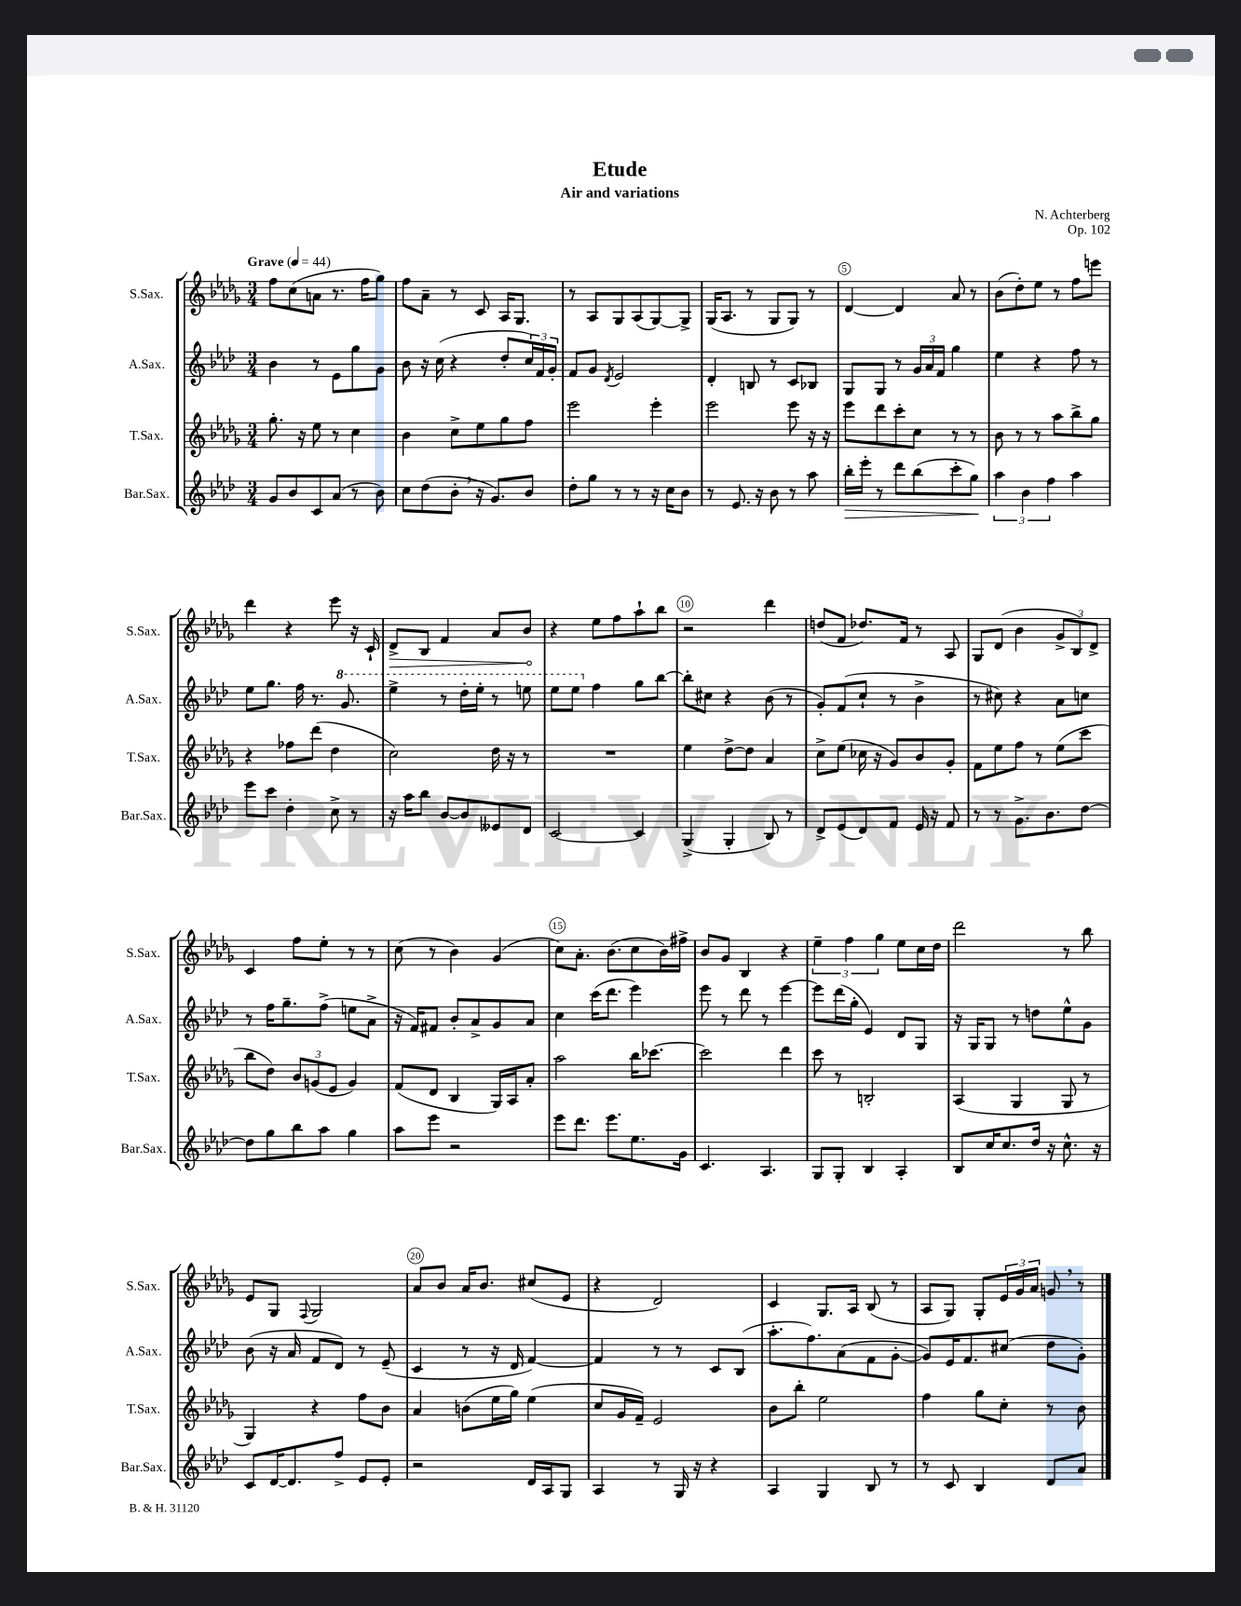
\header { title = "Etude" composer = "N. Achterberg" subtitle = "Air and variations" opus = "Op. 102" }
<<
\new StaffGroup <<
\new Staff = "s0" \with { instrumentName = "S.Sax." shortInstrumentName = "S.Sax." } {
    \clef treble \key des \major \numericTimeSignature \time 3/4 \tempo "Grave" 4 = 44
    f''8 c''8( a'8 r8. f''16 ges''8) |
    f''8 aes'8-- r8 c'8 aes16 ges8. |
    r8 aes8 ges8 aes8( ges8~) ges8-> |
    ges16( aes8. r8 ges8 ges8) r8 |
    des'4~ des'4 aes'8 r8 |
    bes'8( des''8-.) ees''8 r8 f''8 e'''8 |
    des'''4 r4 ees'''8 r16 c'16-! |
    \once \override Hairpin.circled-tip = ##t des'8->\> bes8 f'4 aes'8 bes'8\! |
    r4 ees''8 f''8 aes''8-! bes''8 |
    r2 des'''4 |
    d''8( f'8 des''8.) f'16 r8 aes8 |
    ges8 des'8( bes'4 \tuplet 3/2 { ges'8-> bes8) des'8-> } |
    c'4 f''8 ees''8-. r8 r8 |
    c''8( r8 bes'4) ges'4( |
    c''8) aes'8.-. bes'8.( c''8 bes'16) fis''16-> |
    bes'8 ges'8 bes4 r4 |
    \tuplet 3/2 { ees''4-- f''4 ges''4 } ees''8 c''16 des''16 |
    des'''2 r8 bes''8 |
    ees'8 ges8 \appoggiatura { f8 } ges2 |
    aes'8 bes'8 aes'16 bes'8. cis''8( ees'8 |
    r4 des'2) |
    c'4 ges8. aes16 bes8( r8 |
    aes8 ges8) ges8-. \tuplet 3/2 { ees'16 ges'16 aes'16 } g'8 \breathe r8 \bar "|." |
}
\new Staff = "s1" \with { instrumentName = "A.Sax." shortInstrumentName = "A.Sax." } {
    \clef treble \key aes \major \numericTimeSignature \time 3/4
    bes'4 r8 ees'8 g''8 g'8 |
    bes'8 r16 c''16( r4 des''8-. \tuplet 3/2 { c''16) f'16 g'16-. } |
    f'8 g'8 \acciaccatura { des'8 } ees'2 |
    des'4-. b8 r8 c'8 bes8 |
    g8 g8 r8 \tuplet 3/2 { g'16 aes'16 f'16 } g''4 |
    ees''4 r4 f''8 r8 |
    ees''8 g''8. f''16 r8. \ottava #1 g''8. |
    ees'''4-> r8 des'''16-. ees'''16-. r8 e'''8 |
    ees'''8 ees'''8 \ottava #0 f''4 g''8 bes''8~ |
    bes''8-. cis''8 r4 bes'8( r8 |
    g'8-.) f'8( c''8-! r8 bes'4-> |
    r8 cis''8) r4 aes'8 c''8 |
    r8 f''16 g''8.-- f''8->( e''8 aes'8-> |
    r16 f'16) fis'8 bes'8-. aes'8-> g'8 aes'8 |
    c''4 c'''16( des'''8. ees'''4) |
    ees'''8 r8 des'''8 r8 ees'''4~ |
    ees'''8 des'''16( g''16-. ees'4) des'8 g8 |
    r16 g16 g8 r8 d''8 ees''8-^ g'8 |
    bes'8( r16 aes'16 f'8 des'8) r8 ees'8--( |
    c'4 r8 r16 des'16 f'4~) |
    f'4 r8 r8 c'8 bes8( |
    aes''8.-. f''8.) aes'8( f'8 g'8~-. |
    g'8) ees'16 f'8. cis''8( des''8 g'8-.) \bar "|." |
}
\new Staff = "s2" \with { instrumentName = "T.Sax." shortInstrumentName = "T.Sax." } {
    \clef treble \key des \major \numericTimeSignature \time 3/4
    ges''8.-. r16 ees''8 r8 c''4 |
    bes'4 c''8-> ees''8 ges''8 f''8 |
    ees'''2 ees'''4-. |
    ees'''2 ees'''8 r16 r16 |
    ees'''8 des'''8 c'''8-. c''8 r8 r8 |
    bes'8 r8 r8 aes''8 bes''8-> ges''8 |
    r4 fes''8 des'''8( des''4 |
    c''2) des''16 r16 r8 |
    R2. |
    ees''4 des''8~-> des''8 aes'4 |
    c''8-> ees''8( ces''16 r16 ges'8) bes'8 ges'8-. |
    f'8 ees''8 f''8 r8 ees''8( c'''8 |
    bes''8 des''8) \tuplet 3/2 { bes'8 g'8( ees'8 } g'4) |
    f'8( des'8 bes4 ges16) aes16 aes'8-. |
    aes''2 bes''16 ces'''8.~ |
    ces'''2 des'''4 |
    c'''8 r8 b2-. |
    aes4( ges4 ges8 r8 |
    ges4) r4 f''8 bes'8 |
    aes'4 b'8( ees''16 ges''16) ees''4( |
    c''8 ges'16 f'16--) ees'2 |
    bes'8 bes''8-. ees''2 |
    f''4 ges''8 c''8-. r8 bes'8 \bar "|." |
}
\new Staff = "s3" \with { instrumentName = "Bar.Sax." shortInstrumentName = "Bar.Sax." } {
    \clef treble \key aes \major \numericTimeSignature \time 3/4
    g'8 bes'8 c'8 aes'8( r8 bes'8) |
    c''8 des''8( bes'8-. \breathe r16 g'8.) bes'8 |
    des''8-. g''8 r8 r8 r16 c''16 bes'8 |
    r8 ees'8. r16 bes'8 r8 aes''8 |
    bes''16-.\> ees'''16-. r8 des'''8 bes''8( c'''8-. g''8\!) |
    \tuplet 3/2 { aes''4 bes'4 f''4 } aes''4 |
    ees'''8 c'''8 des''4-. c''8-> r8 |
    r16 aes''16 bes''8 bes'8~ bes'8 eeses'8 des'8 |
    c'2~ c'4 |
    g4->( g4-. bes8) r8 |
    des'8-> ees'8( des'8) f'8 ees'16 r16 f'8 |
    r8 r8 g'8.-> bes'8. des''8~ |
    des''8 g''8 bes''8 aes''8 g''4 |
    aes''8 ees'''8 r2 |
    ees'''8 des'''8. ees'''8. ees''8. g'16 |
    c'4. aes4. |
    g8 g8-. bes4 aes4-. |
    bes8 c''16 c''8. des''16 r16 c''8.-^ r16 |
    c'8 des'16~ des'8. f''8-> ees'8 ees'8-. |
    r2 des'16 aes16 g8 |
    aes4 r8 g16 r16 r4 |
    aes4 g4 bes8 r8 |
    r8 c'8 bes4 des'8 aes'8 \bar "|." |
}
>>
>>
\layout { \context { \Score \override BarNumber.break-visibility = ##(#f #t #t) barNumberVisibility = #(every-nth-bar-number-visible 5) \override BarNumber.stencil = #(make-stencil-circler 0.1 0.3 ly:text-interface::print) } }
